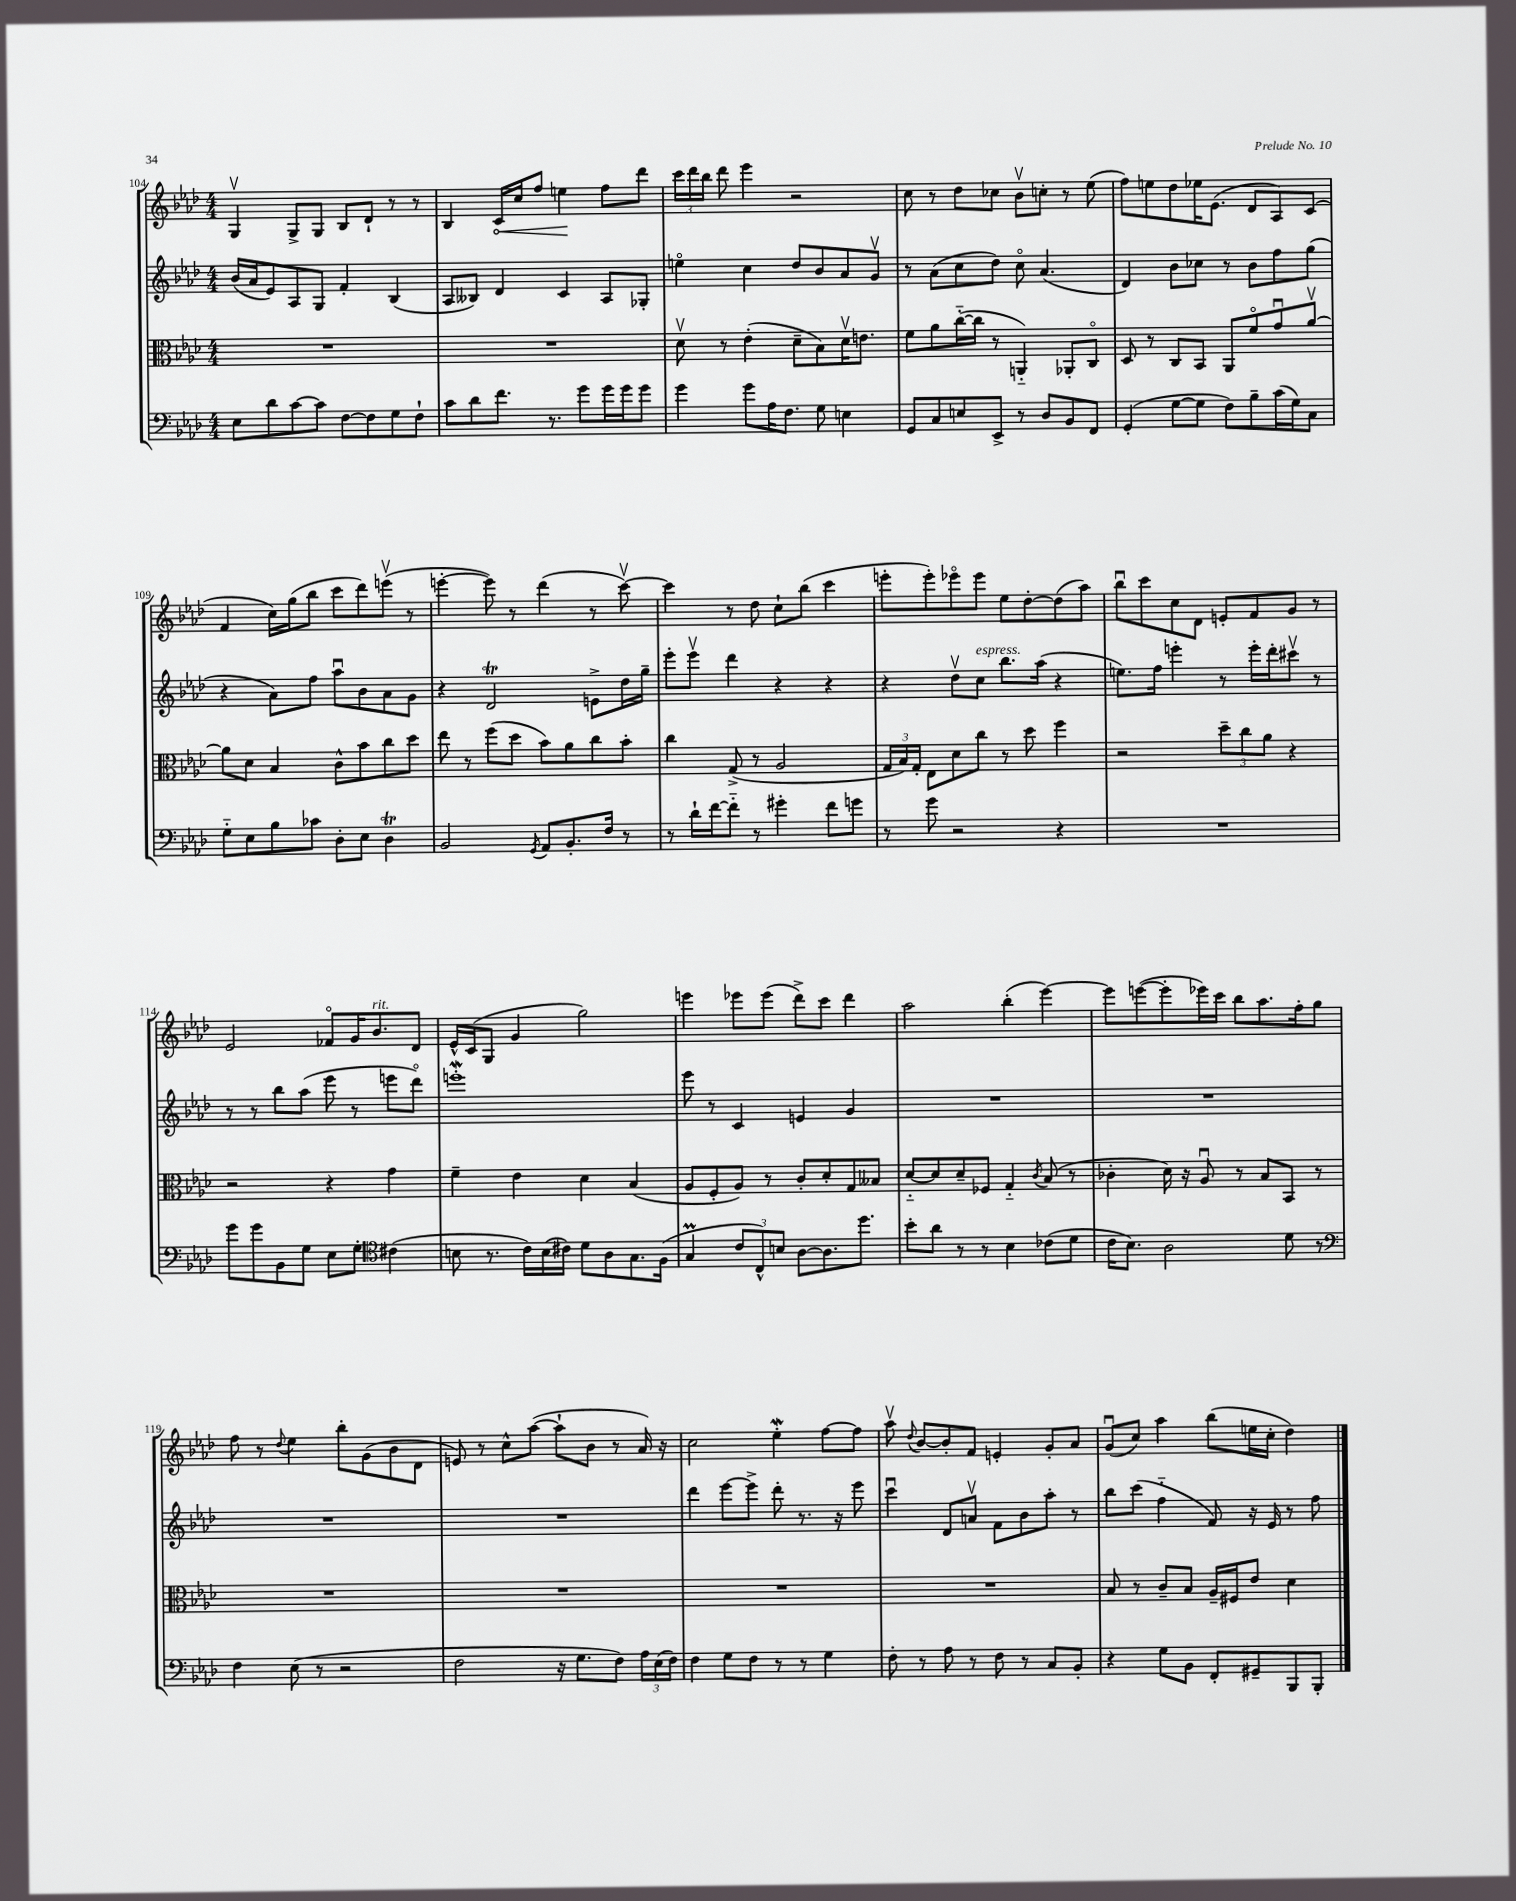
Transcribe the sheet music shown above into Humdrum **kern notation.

**kern	**kern	**kern	**kern
*staff4	*staff3	*staff2	*staff1
*clefF4	*clefC3	*clefG2	*clefG2
*k[b-e-a-d-]	*k[b-e-a-d-]	*k[b-e-a-d-]	*k[b-e-a-d-]
*M4/4	*M4/4	*M4/4	*M4/4
8E-	1r	(16b-	4Gv
.	.	16a-	.
8d-	.	8e-)	.
[8c	.	8A-	8G^
8c]	.	8G	8G
[8F	.	4f'	8B-
8F]	.	.	8d-`
8G	.	(4B-	8r
8F`	.	.	8r
=	=	=	=
8c	1r	8A-	4B-
8d-	.	8B--)	.
8.f	.	4d-	16c
.	.	.	16cc
.	.	.	8ff
8.r	.	.	.
.	.	4c	4ee
8g	.	.	.
16g	.	8A-	8ff
16g	.	.	.
8g	.	8G-'	8ddd-
=	=	=	=
4g	8d-v	4eeo	24ccc
.	.	.	24ddd-
.	.	.	24bb-
.	8r	.	8ddd-
8g	(4e-'	4cc	4eee-
16A-	.	.	.
8.F	.	.	.
.	8d-~	8dd-	2r
8G	8B-)	8b-	.
4E	16d-v	8a-	.
.	8.e	.	.
.	.	8gv	.
=	=	=	=
8GG	8f	8r	8cc
8C	8a-	(8a-	8r
8E	([16cc'~	8cc	8dd-
.	16cc]	.	.
8EE-^	8r	8dd-)	8cc-
8r	4AA'~)	8cco	8b-v
8D-	.	(4.a-	8cc'
8BB-	8AA-'	.	8r
8FF	8Co	.	(8ee-
=	=	=	=
(4GG'	8D-	4d-)	8ff)
.	8r	.	8ee
[8G	8C	8b-	8dd-
8G]	8BB-	8cc-	16ee-
.	.	.	(8.e-
8F)	8AA-	8r	.
8B-~	8fo	8b-	8d-
(16c	8gu	8ff	8A-)
16G)	.	.	.
8C	[8a-v	(8gg	(8c
=	=	=	=
8G'~	8a-]	4r	4f
8E-	8d-	.	.
8B-	4B-	8a-)	16cc)
.	.	.	(16gg
8c-	.	8ff	8bb-
8D-'	8c^^	8aa-u	8ccc
8E-	8b-	8b-	8ddd-)
4D-	8cc	8a-	(8eeev
.	8dd-	8g	8r
=	=	=	=
2BB-	8ee-	4r	[4eee'
.	8r	.	.
.	(8ff	2d-	8eee])
.	8dd-	.	8r
8qGG	.	.	.
8AA-	8b-)	.	(4ddd-
8.BB-'	8a-	.	.
.	8cc	8e^	8r
16F	.	.	.
8r	8b-'	16dd-	[8cccv)
.	.	16gg~	.
=	=	=	=
8r	4cc	8eee-'	4ccc]
16d-`	.	8eee-v	.
[16f	.	.	.
8f'~]	(8G^	4ddd-	8r
8r	8r	.	8dd-
4g#'	2A-	4r	8cc`
.	.	.	(8bb-
8f	.	4r	4ccc
8g	.	.	.
=	=	=	=
8r	24G	4r	8eee'
.	24B-)	.	.
.	24G'	.	.
8g	8E-	.	8eee')
2r	8d-	8dd-v	8eee-o
.	8cc	8cc	8eee-
.	8r	8.bb-	8ee-
.	8dd-	.	[8dd-'
.	.	(16aa-	.
4r	4ff	4r	(8dd-]
.	.	.	8aa-)
=	=	=	=
1r	2r	8.ee)	8bb-u
.	.	.	8ccc
.	.	16ff	.
.	.	4eee'	8cc
.	.	.	8d-
.	12dd-~	8r	8e'
.	12cc	.	.
.	.	16eee'	8f
.	12a-	.	.
.	.	16ddd-'	.
.	4r	8ccc#v	8g
.	.	8r	8r
=	=	=	=
8g	2r	8r	2e-
8g	.	8r	.
8BB-	.	8bb-	.
8G	.	(8aa-	.
8E-	4r	8eee-	8f-o
8G'	.	8r	16g
.	.	.	8.b-
*clefC4	*	*	*
(4c#	4g	8eee	.
.	.	8ddd-o)	8d-
=	=	=	=
8B	4f~	1eee'	16e-^^
.	.	.	(16c
8.r	.	.	8G
.	4e-	.	4g
16c)	.	.	.
(16B	.	.	.
16c#)	.	.	.
8d-	4d-	.	2gg)
8A-	.	.	.
8.G	(4B-	.	.
(16F	.	.	.
=	=	=	=
4G	8A-	8eee-	4eee
.	8F'	8r	.
12c	8A-)	4c	8eee-
12C^^)	.	.	.
.	8r	.	(8eee-
12B	.	.	.
[8A-	8c'	4e	8ddd-^)
8.A-]	8d-'	.	8ccc
.	8G	4g	4ddd-
8.dd-	.	.	.
.	8B--	.	.
=	=	=	=
8b-'	[8d-'~	1r	2aa-
8a-	8d-]	.	.
8r	8d-~	.	.
8r	8F-	.	.
4B-	4G'~	.	(4bb-'
.	8qc	.	.
(8c-	(8B-	.	[4eee-)
8d-	8r	.	.
=	=	=	=
16c	4c-'	1r	8eee-]
8.B-)	.	.	.
.	.	.	([8eee
2A-	16d-)	.	8eee']
.	16r	.	.
.	8A-u	.	16eee-)
.	.	.	16ccc
.	8r	.	8bb-
.	8B-	.	8.aa-
8d-	8BB-	.	.
.	.	.	16ff'
8r	8r	.	8gg
=	=	=	=
*clefF4	*	*	*
4F	1r	1r	8ff
.	.	.	8r
.	.	.	8qqdd-
(8E-	.	.	4ee-
8r	.	.	.
2r	.	.	8bb-'
.	.	.	(8g
.	.	.	8b-
.	.	.	8d-
=	=	=	=
2F	1r	1r	8e)
.	.	.	8r
.	.	.	8cc^^
.	.	.	([8aa-
16r	.	.	8aa-`]
8.G	.	.	.
.	.	.	8b-
8F)	.	.	8r
24A-	.	.	16a-)
(24E-	.	.	.
.	.	.	16r
24F)	.	.	.
=	=	=	=
4F	1r	4ddd-	2cc
8G	.	[8eee-	.
8F	.	8eee-^]	.
8r	.	8ddd-'	4ee-'
8r	.	8.r	.
4G	.	.	[8ff
.	.	16r	.
.	.	8eee-	8ff]
=	=	=	=
8F'	1r	4cccu	8aa-v
.	.	.	8qqdd-
8r	.	.	[8b-
8A-	.	8d-	8b-']
8r	.	8av	8f
8F	.	8f	4e'
8r	.	8b-	.
8C	.	8aa-'	8g'
8BB-'	.	8r	8a-
=	=	=	=
4r	8B-	8bb-	(8gu
.	8r	(8ccc	8cc)
8G	8c~	4ff'~	4aa-
8BB-	8B-	.	.
8FF'	16A-~	8f)	(8bb-
.	16F#	.	.
8GG#~	8e-	16r	16ee
.	.	16e-	16cc'
8BBB-	4d-	8r	4dd-)
8BBB-'	.	8ff	.
==	==	==	==
*-	*-	*-	*-
